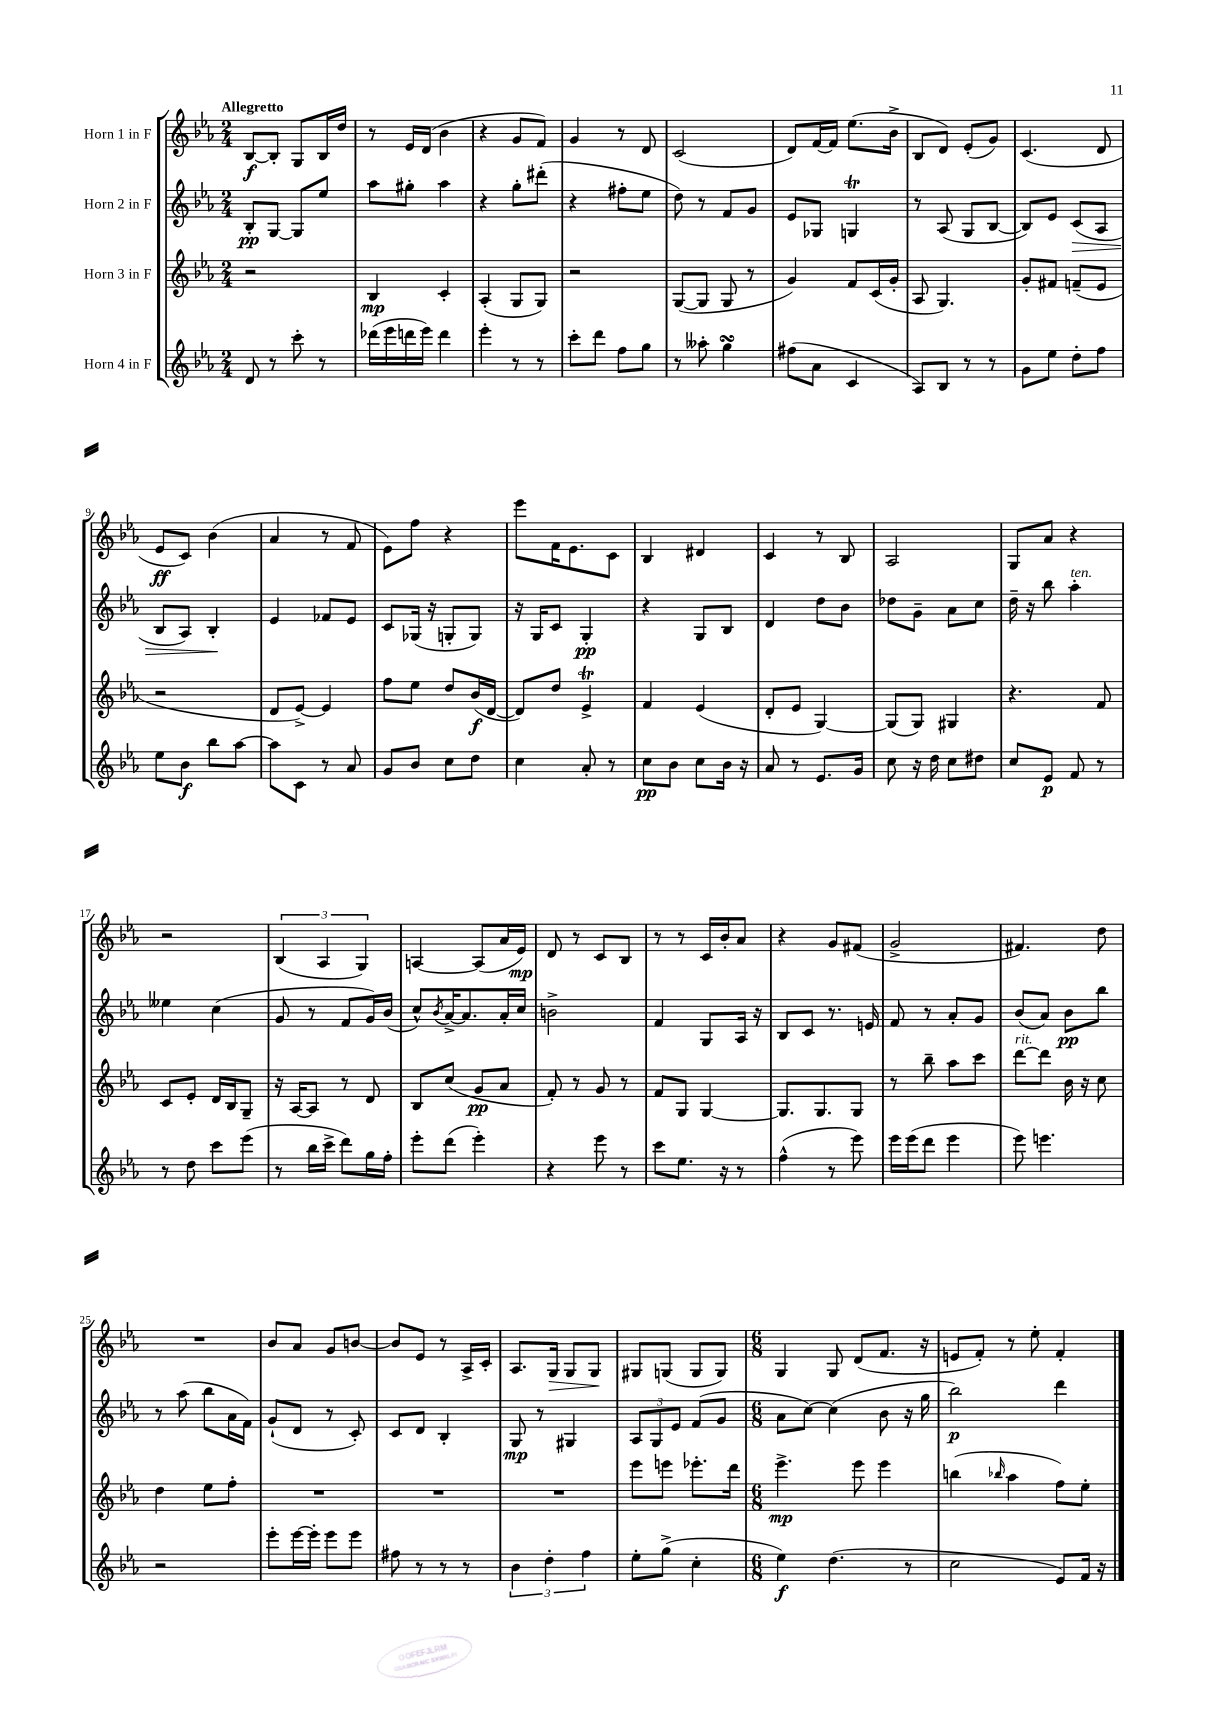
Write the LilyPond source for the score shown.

<<
\new StaffGroup <<
\new Staff = "s0" \with { instrumentName = "Horn 1 in F" } {
    \clef treble \key ees \major \numericTimeSignature \time 2/4 \tempo "Allegretto"
    bes8~\f bes8-. g8 bes16 d''16 |
    r8 ees'16 d'16( bes'4 |
    r4 g'8 f'8) |
    g'4 r8 d'8 |
    c'2( |
    d'8) f'16~ f'16 ees''8.( bes'16-> |
    bes8 d'8) ees'8-.( g'8) |
    c'4.( d'8 |
    ees'8\ff c'8) bes'4( |
    aes'4 r8 f'8 |
    ees'8) f''8 r4 |
    ees'''8 f'16 ees'8. c'8 |
    bes4 dis'4 |
    c'4 r8 bes8 |
    aes2 |
    g8 aes'8 r4 |
    r2 |
    \tuplet 3/2 { bes4( aes4 g4) } |
    a4~ a8( aes'16 ees'16\mp) |
    d'8 r8 c'8 bes8 |
    r8 r8 c'16 bes'16-. aes'8 |
    r4 g'8 fis'8( |
    g'2-> |
    fis'4.) d''8 |
    R2 |
    bes'8 aes'8 g'8 b'8~ |
    b'8 ees'8 r8 aes16-> c'16-. |
    aes8. g16\> g8 g8\! |
    gis8 g8( g8 g8) |
    \numericTimeSignature \time 6/8 g4 g8 d'8( f'8. r16 |
    e'8 f'8-.) r8 ees''8-. f'4-. \bar "|." |
}
\new Staff = "s1" \with { instrumentName = "Horn 2 in F" } {
    \clef treble \key ees \major \numericTimeSignature \time 2/4
    bes8-.\pp g8~ g8 ees''8 |
    aes''8 gis''8-. aes''4 |
    r4 g''8-. dis'''8-.( |
    r4 fis''8-. ees''8 |
    d''8) r8 f'8 g'8 |
    ees'8 ges8 g4\trill |
    r8 aes8( g8 bes8~ |
    bes8) ees'8 c'8\>( aes8 |
    bes8 aes8) bes4-.\! |
    ees'4 fes'8 ees'8 |
    c'8 ges16( r16 g8-. g8) |
    r16 g16 c'8 g4-.\pp |
    r4 g8 bes8 |
    d'4 d''8 bes'8 |
    des''8 g'8-- aes'8 c''8 |
    d''16-- r16 bes''8 aes''4-.^\markup { \italic "ten." } |
    eeses''4 c''4( |
    g'8 r8 f'8 g'16) bes'16( |
    c''8-^) \acciaccatura { bes'8 } aes'16~-> aes'8. aes'16-. c''16 |
    b'2-> |
    f'4 g8 aes16 r16 |
    bes8 c'8 r8. e'16 |
    f'8 r8 aes'8-. g'8 |
    bes'8( aes'8) bes'8\pp bes''8 |
    r8 aes''8( bes''8 aes'16 f'16) |
    g'8-!( d'8 r8 c'8-.) |
    c'8 d'8 bes4-. |
    g8\mp r8 gis4 |
    \tuplet 3/2 { aes8 g8 ees'8 } f'8( g'8 |
    \numericTimeSignature \time 6/8 aes'8 c''8~) c''4( bes'8 r16 g''16 |
    bes''2\p) d'''4 \bar "|." |
}
\new Staff = "s2" \with { instrumentName = "Horn 3 in F" } {
    \clef treble \key ees \major \numericTimeSignature \time 2/4
    r2 |
    bes4\mp c'4-. |
    aes4-.( g8 g8) |
    r2 |
    g8~( g8 g8 r8 |
    g'4) f'8 c'16( g'16-. |
    aes8 g4.) |
    g'8-. fis'8 f'8--( ees'8 |
    r2 |
    d'8 ees'8~->) ees'4 |
    f''8 ees''8 d''8 bes'16\f( d'16~ |
    d'8) d''8 ees'4->\trill |
    f'4 ees'4( |
    d'8-. ees'8 g4~) |
    g8( g8) gis4 |
    r4. f'8 |
    c'8 ees'8-. d'16 bes16 g8-- |
    r16 aes16~ aes8 r8 d'8 |
    bes8 c''8( g'8\pp aes'8 |
    f'8-.) r8 g'8 r8 |
    f'8 g8 g4~ |
    g8. g8. g8 |
    r8 bes''8-- aes''8 c'''8 |
    d'''8~^\markup { \italic "rit." } d'''8 bes'16 r16 c''8 |
    d''4 ees''8 f''8-. |
    R2 |
    R2 |
    R2 |
    ees'''8 e'''8 ees'''8.-. d'''16 |
    \numericTimeSignature \time 6/8 ees'''4.->\mp ees'''8 ees'''4 |
    b''4( \grace { bes''16 } aes''4 f''8) ees''8-. \bar "|." |
}
\new Staff = "s3" \with { instrumentName = "Horn 4 in F" } {
    \clef treble \key ees \major \numericTimeSignature \time 2/4
    d'8 r8 c'''8-. r8 |
    des'''16( ees'''16 d'''16 ees'''16) d'''4 |
    ees'''4-. r8 r8 |
    c'''8-. d'''8 f''8 g''8 |
    r8 aeses''8-. g''4\turn |
    fis''8( aes'8 c'4 |
    aes8) bes8 r8 r8 |
    g'8 ees''8 d''8-. f''8 |
    ees''8 bes'8\f bes''8 aes''8~ |
    aes''8 c'8 r8 aes'8 |
    g'8 bes'8 c''8 d''8 |
    c''4 aes'8-. r8 |
    c''8\pp bes'8 c''8 bes'16 r16 |
    aes'8 r8 ees'8. g'16 |
    c''8 r16 d''16 c''8 dis''8 |
    c''8 ees'8\p f'8 r8 |
    r8 d''8 c'''8 ees'''8( |
    r8 bes''16 c'''16-> d'''8) g''16 f''16-. |
    ees'''8-. d'''8( ees'''4-.) |
    r4 ees'''8 r8 |
    c'''8 ees''8. r16 r8 |
    f''4-^( r8 ees'''8) |
    ees'''16 ees'''16( d'''8 ees'''4 |
    ees'''8) e'''4. |
    r2 |
    ees'''8-. ees'''16~ ees'''16-. ees'''8 ees'''8 |
    fis''8 r8 r8 r8 |
    \tuplet 3/2 { bes'4 d''4-. f''4 } |
    ees''8-. g''8->( c''4-. |
    \numericTimeSignature \time 6/8 ees''4\f) d''4.( r8 |
    c''2 ees'8) f'16 r16 \bar "|." |
}
>>
>>
